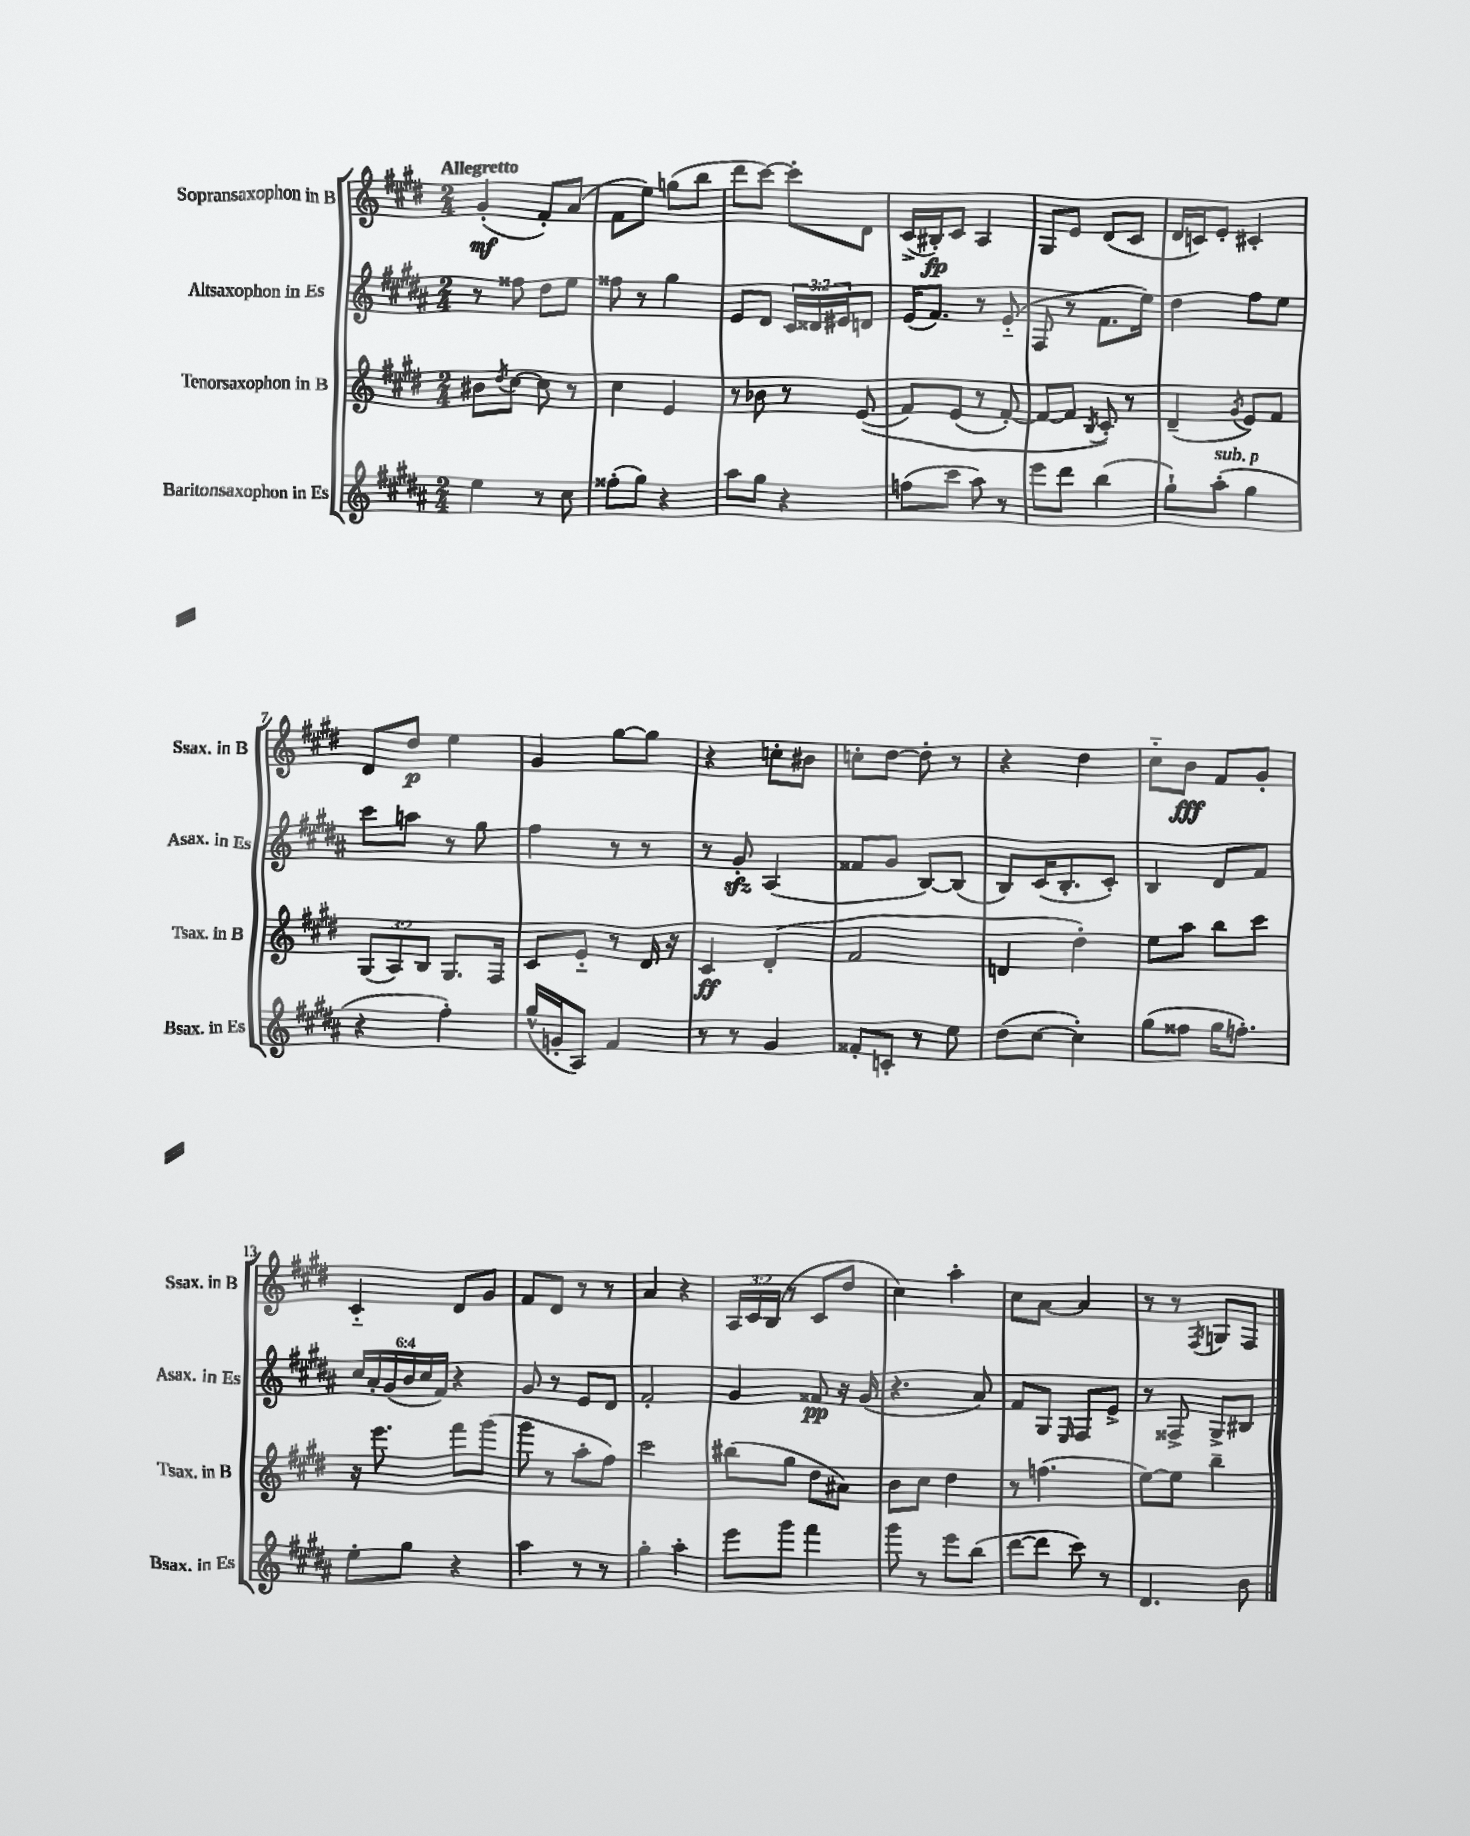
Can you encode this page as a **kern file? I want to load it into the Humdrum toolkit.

**kern	**kern	**kern	**kern
*staff4	*staff3	*staff2	*staff1
*clefG2	*clefG2	*clefG2	*clefG2
*k[f#c#g#d#a#]	*k[f#c#g#d#]	*k[f#c#g#d#a#]	*k[f#c#g#d#]
*M2/4	*M2/4	*M2/4	*M2/4
4ee\	8b#\L	8r	(4g#'/
.	8qdd#/	.	.
.	[8cc#\J	8ff##\	.
8r	8cc#\]	8dd#\L	8f#'/L)
8cc#\	8r	8ee\J	(8a/J
=	=	=	=
(8ff##'\L	4cc#\	8ff##\	8f#\L
8gg#\J)	.	8r	8ee\J)
4r	4e/	4gg#\	(8gg\L
.	.	.	8bb\J
=	=	=	=
8aa#\L	8r	8e/L	8ddd#\L
8gg#\J	8b-\	8d#/J	[8ccc#\J)
4r	8r	24c#/LL	8ccc#'\]L
.	.	24d##/	.
.	.	24e#/J	.
.	&((8e/	8d/J	8d#\J
=	=	=	=
(8ff\L	8f#/L)	(16e/LK	(16c#^/LL
.	.	8.f#/J)	16B#'/J)
8ccc#\J	(8e/J	.	8c#/J
8aa#\)	8r	8r	4A/
8r	[8f#'/)	(8e'~/	.
=	=	=	=
8eee\L	8f#/_L	8F#/	8G#/L
8ddd#\J	8f#/]J	8r	8e/J
.	8qB/	.	.
(4bb\	8c#'/&)	8.f#\L	(8d#/L
.	8r	.	8c#/J
.	.	16ee\Jk)	.
=	=	=	=
8gg#`\L)	(4d#~/	4dd#\	16d#/LL
.	.	.	16c/J)
(8aa#'\J	.	.	8e'/J
.	8qg#/	.	.
4gg#\	8e/L)	8ff#\L	4c#'/
.	8f#/J	8ee\J	.
=	=	=	=
4r	(12G#/L	8ccc#\L	8d#/L
.	12A/)	.	.
.	.	8aa\J	8dd#/J
.	12B/J	.	.
4ff#'\)	8.G#/L	8r	4ee\
.	.	8gg#\	.
.	16F#/Jk	.	.
=	=	=	=
(16gg#^^/LL	8c#/L	4ff#\	4g#/
16g'/J	.	.	.
8A#/J)	8e'~/J	.	.
4f#/	8r	8r	[8gg#\L
.	16d#/	8r	8gg#\]J
.	16r	.	.
=	=	=	=
8r	4c#/	8r	4r
8r	.	8g#'/	.
4g#/	(4d#'/	(4A#/	8cc'\L
.	.	.	8b#\J
=	=	=	=
8f##'/L	2f#/	8f##/L	8cc'\L
8c'/J	.	8g#/J	[8dd#\J
8r	.	[8B/L)	8dd#'\]
8ee\	.	(8B/]J	8r
=	=	=	=
(8dd#\L	4d/	8B/L)	4r
[8cc#\J	.	(16c#/K	.
.	.	8.B'/	.
4cc#'\])	4dd#'\)	.	4dd#\
.	.	8c#'/J)	.
=	=	=	=
(8gg#\L	8ee\L	4B/	8cc#'~\L
8ff##\J	8aa\J	.	8b\J
16gg#\LK	8bb\L	8d#/L	8f#/L
8.ff'\J)	.	.	.
.	8ccc#\J	8f#/J	8g#'/J
=	=	=	=
8ee'\L	16r	24cc#/LL	4c#'~/
.	.	24a#'/	.
.	8.eee\	.	.
.	.	(24g#/	.
8gg#\J	.	24b/	.
.	.	24cc#/	.
.	.	24f#/JJ)	.
4r	8fff#\L	4r	8d#/L
.	(8ggg#\J	.	8g#/J
=	=	=	=
4aa#\	8ggg#\	8g#/	8f#/L
.	8r	8r	8d#/J
8r	8aa'\L	8e/L	8r
8r	8ff#\J)	8d#/J	8r
=	=	=	=
4gg#'\	2ccc#\	2f#'/	4a/
4aa#'\	.	.	4r
=	=	=	=
8eee\L	(8bb#\L	4g#/	24A/LL
.	.	.	24c#/
.	.	.	(24B/JJ
8ggg#\J	8gg#\J	.	8r
4fff#\	8dd#\L	8f##/	8c#/L
.	8a#\J)	16r	8dd#/J
.	.	(16g#/	.
=	=	=	=
8ggg#\	8b\L	4.r	4cc#\)
8r	8cc#\J	.	.
8eee\L	4dd#\	.	4aa'\
(8bb\J	.	8a#/)	.
=	=	=	=
[8ddd#\L	8r	8f#/L	8cc#\L
8ddd#\]J	(4.ff\	8G#/J	[8a\J
.	.	16qqE/	.
8ccc#\)	.	8F#/L	4a/]
8r	.	8e^/J	.
=	=	=	=
4.d#/	[8ee\L)	8r	8r
.	8ee\]J	8F##^/	8r
.	.	.	8qF#/
.	4bb~\	8G#^/L	8G/L
8b\	.	8B#/J	8F#/J
==	==	==	==
*-	*-	*-	*-
